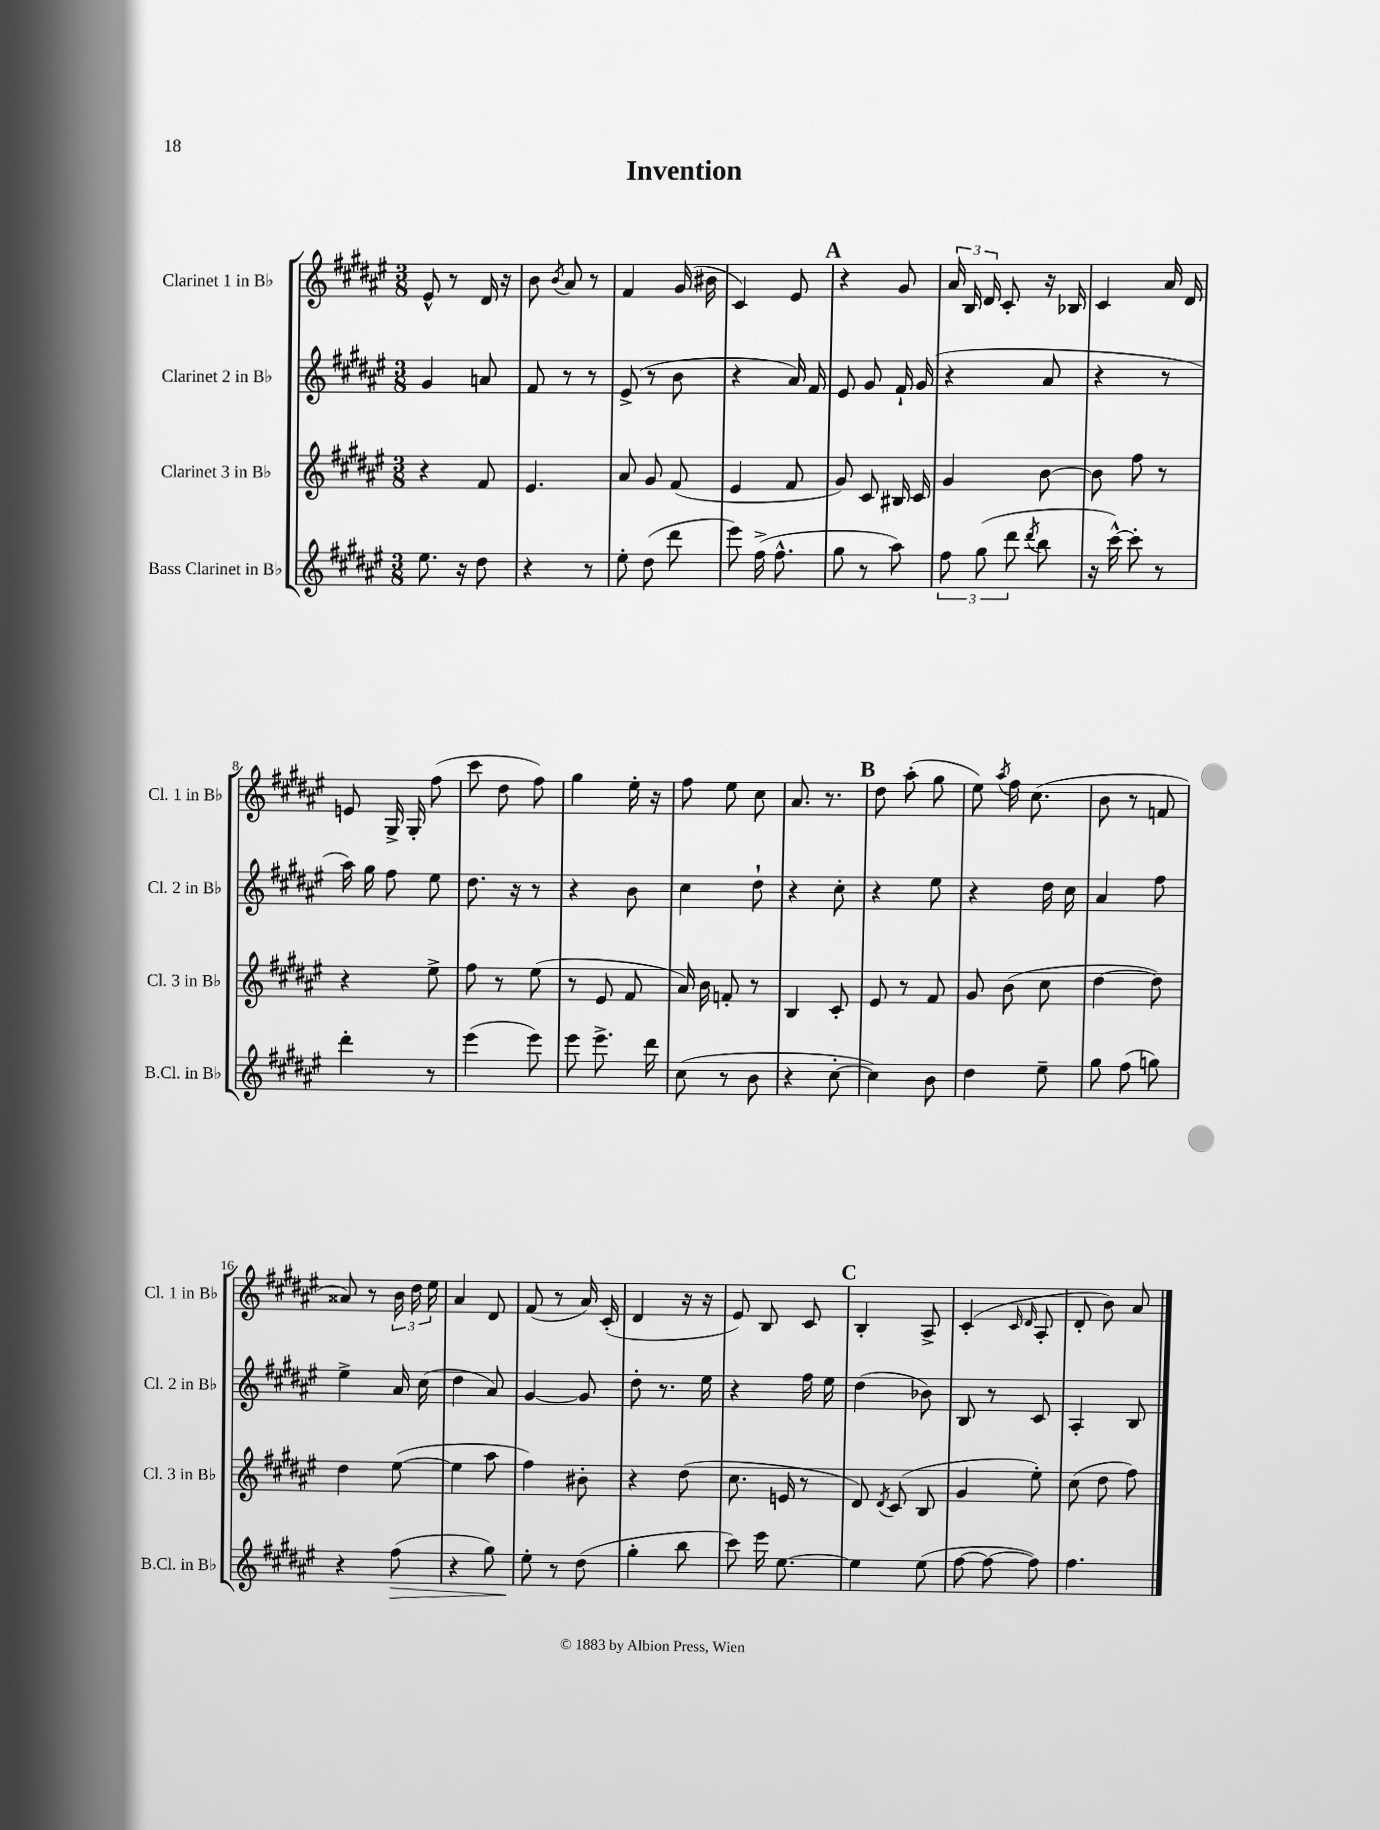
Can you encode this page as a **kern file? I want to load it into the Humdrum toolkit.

**kern	**dynam	**kern	**kern	**kern
*part4	*part4	*part3	*part2	*part1
*staff4	*staff4	*staff3	*staff2	*staff1
*I"Bass Clarinet in B♭	*	*I"Clarinet 3 in B♭	*I"Clarinet 2 in B♭	*I"Clarinet 1 in B♭
*I'B.Cl. in B♭	*	*I'Cl. 3 in B♭	*I'Cl. 2 in B♭	*I'Cl. 1 in B♭
*clefG2	*	*clefG2	*clefG2	*clefG2
*k[f#c#g#d#a#e#]	*	*k[f#c#g#d#a#e#]	*k[f#c#g#d#a#e#]	*k[f#c#g#d#a#e#]
*M3/8	*	*M3/8	*M3/8	*M3/8
=1	=1	=1	=1	=1
8.ee#\	.	4r	4g#/	8e#^^/
.	.	.	.	8r
16r	.	.	.	.
8dd#\	.	8f#/	8an/	16d#/
.	.	.	.	16r
=2	=2	=2	=2	=2
4r	.	4.e#/	8f#/	8b\
.	.	.	.	8qb/
.	.	.	8r	8a#/
8r	.	.	8r	8r
=3	=3	=3	=3	=3
8ee#'\	.	8a#/	(8e#^/	4f#/
(8dd#\	.	8g#/	8r	.
8ddd#\	.	(8f#/	8b\	(16g#/
.	.	.	.	16b#X\
=4	=4	=4	=4	=4
8eee#\)	.	4e#/	4r	4c#/)
(16ff#^\	.	.	.	.
8.ff#^^\	.	.	.	.
.	.	8f#/	16a#/)	8e#/
.	.	.	16f#/	.
!!LO:REH:place=s1:t=A
=5	=5	=5	=5	=5
8gg#\	.	8g#/)	8e#/	4r
8r	.	8c#/	8g#/	.
8aa#\)	.	16B#X/	16f#`/	8g#/
.	.	16c#/	(16g#/	.
=6	=6	=6	=6	=6
12ff#\	.	4g#/	4r	24a#/
.	.	.	.	24B/
(12gg#\	.	.	.	24d#/
.	.	.	.	8c#'/
12ddd#\	.	.	.	.
8qddd#/	.	.	.	.
8bb\	.	[8b\	8a#/	16r
.	.	.	.	16B-X/
=7	=7	=7	=7	=7
16r	.	8b\]	4r	4c#/
[16ccc#^^\)	.	.	.	.
8ccc#'\]	.	8ff#\	.	.
8r	.	8r	8r	16a#/
.	.	.	.	16d#/
!!LO:LB:g=z
=8	=8	=8	=8	=8
4ddd#'\	.	4r	16aa#\)	8en/
.	.	.	16gg#\	.
.	.	.	8ff#\	16G#^/
.	.	.	.	16G#'/
8r	.	8ee#^\	8ee#\	(8ff#\
=9	=9	=9	=9	=9
(4eee#\	.	8ff#\	8.dd#\	8ccc#\
.	.	8r	.	8dd#\
.	.	.	16r	.
8eee#\)	.	(8ee#\	8r	8ff#\)
=10	=10	=10	=10	=10
8eee#\	.	8r	4r	4gg#\
8.eee#^\	.	8e#/	.	.
.	.	8f#/	8b\	16ee#'\
16ddd#\	.	.	.	16r
=11	=11	=11	=11	=11
(8cc#\	.	16a#/)	4cc#\	8ff#\
.	.	16b\	.	.
8r	.	8fn'/	.	8ee#\
8b\	.	8r	8dd#`\	8cc#\
=12	=12	=12	=12	=12
4r	.	4B/	4r	8.a#/
.	.	.	.	8.r
[8cc#'\	.	8c#'/	8cc#'\	.
!!LO:REH:place=s1:t=B
=13	=13	=13	=13	=13
4cc#\])	.	8e#/	4r	8dd#\
.	.	8r	.	(8aa#'\
8b\	.	8f#/	8ee#\	8gg#\
=14	=14	=14	=14	=14
4dd#\	.	8g#/	4r	8ee#\)
.	.	.	.	8qaa#/
.	.	(8b\	.	16ff#\
.	.	.	.	(8.cc#\
8ee#~\	.	8cc#\	16dd#\	.
.	.	.	16cc#\	.
=15	=15	=15	=15	=15
8gg#\	.	[4dd#\	4a#/	8b\
(8ff#\	.	.	.	8r
8ggn\)	.	8dd#\])	8ff#\	8fn/
!!LO:LB:g=z
=16	=16	=16	=16	=16
4r	.	4dd#\	4ee#^\	8a##X/)
.	.	.	.	8r
!	!LO:HP:b	!	!	!
(8ff#\	>	([8ee#\	16a#/	24b\
.	.	.	.	24dd#\
.	.	.	(16cc#\	.
.	.	.	.	24ee#\
=17	=17	=17	=17	=17
4r	.	4ee#\]	4dd#\	4a#/
8gg#\)	.	8aa#\	8a#/)	8d#/
=18	=18	=18	=18	=18
8ee#'\	.	4ff#\)	[4g#/	(8f#/
8r	]	.	.	8r
(8dd#\	.	8b#X'\	8g#/]	16a#/)
.	.	.	.	(16c#'/
=19	=19	=19	=19	=19
4gg#'\	.	4r	8dd#'\	4d#/
.	.	.	8.r	.
8bb\	.	(8dd#\	.	16r
.	.	.	16ee#\	16r
=20	=20	=20	=20	=20
8ccc#\)	.	8.cc#\	4r	8e#/)
16eee#\	.	.	.	8B/
[8.ee#\	.	16en/	.	.
.	.	8r	16ff#\	8c#/
.	.	.	16ee#\	.
!!LO:REH:place=s1:t=C
=21	=21	=21	=21	=21
4ee#\]	.	8d#/)	(4dd#\	4B'/
.	.	8qd#/	.	.
.	.	(8c#/	.	.
(8ee#\	.	8B/	8b-X\)	8A#^/
=22	=22	=22	=22	=22
[8ff#\	.	4g#/	8B/	(4c#'/
8ff#\_	.	.	8r	.
.	.	.	.	16qqc#/
.	.	.	.	16qqd#/
8ff#\])	.	8ee#'\)	8c#/	8A#'/
=23	=23	=23	=23	=23
4.ff#\	.	(8cc#\	4A#'/	8d#'/
.	.	8dd#\	.	8b\)
.	.	8ff#\)	8B/	8a#/
==	==	==	==	==
*-	*-	*-	*-	*-
